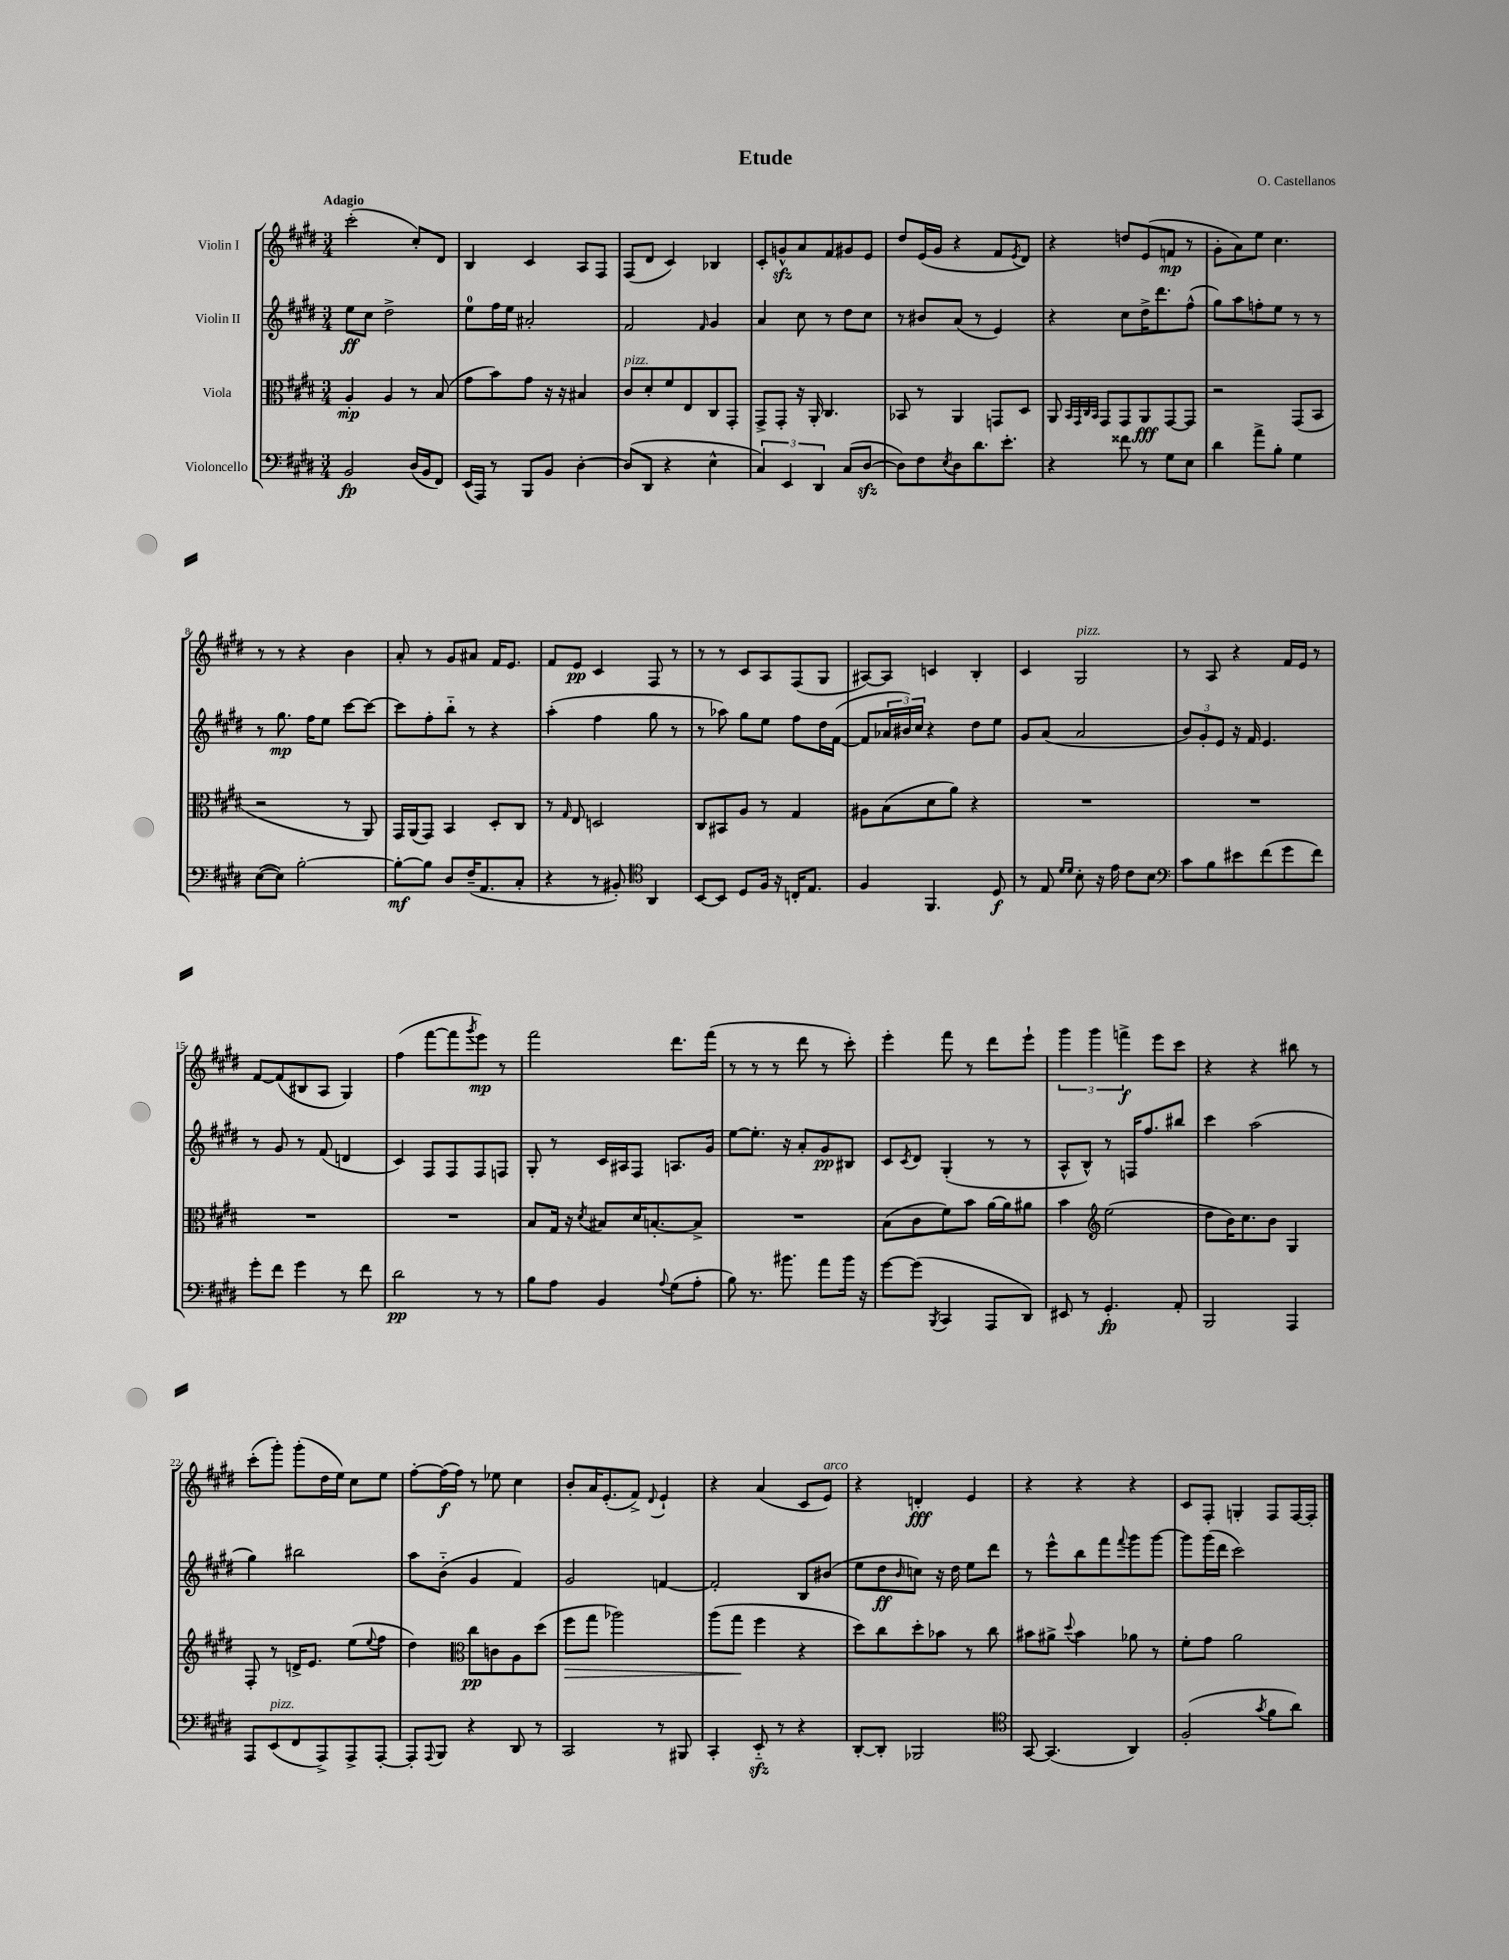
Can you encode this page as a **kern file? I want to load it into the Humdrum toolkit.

**kern	**dynam	**kern	**dynam	**kern	**dynam	**kern	**dynam
*part4	*part4	*part3	*part3	*part2	*part2	*part1	*part1
*staff4	*staff4	*staff3	*staff3	*staff2	*staff2	*staff1	*staff1
*I"Violoncello	*	*I"Viola	*	*I"Violin II	*	*I"Violin I	*
*clefF4	*	*clefC3	*	*clefG2	*	*clefG2	*
*k[f#c#g#d#]	*	*k[f#c#g#d#]	*	*k[f#c#g#d#]	*	*k[f#c#g#d#]	*
*M3/4	*	*M3/4	*	*M3/4	*	*M3/4	*
=1	=1	=1	=1	=1	=1	=1	=1
!	!	!	!	!	!	!LO:TX:a:B:t=Adagio	!
2BB/	fp	4A'/	mp	8ee\L	ff	(2ccc#'\	.
.	.	.	.	8cc#\J	.	.	.
.	.	4A/	.	2dd#^\	.	.	.
(16D#/LL	.	8r	.	.	.	8cc#'/L)	.
16BB/J	.	.	.	.	.	.	.
8FF#/J)	.	(8B/	.	.	.	8d#/J	.
=2	=2	=2	=2	=2	=2	=2	=2
(16EE/LL	.	8g#\L	.	8ee\L	.	4B/	.
16AAA/JJ)	.	.	.	.	.	.	.
8r	.	8b\)	.	16ff#\L	.	.	.
.	.	.	.	16ee\JJ	.	.	.
8BBB/L	.	8g#\J	.	2a#X'/	.	4c#/	.
8BB/J	.	16r	.	.	.	.	.
.	.	16r	.	.	.	.	.
[4D#'\	.	4B#X/	.	.	.	8A/L	.
.	.	.	.	.	.	8F#/J	.
=3	=3	=3	=3	=3	=3	=3	=3
!	!	!LO:TX:a:i:t=pizz.	!	!	!	!	!
(8D#/L]	.	8c#/L	.	2f#/	.	(8F#/L	.
8DD#/J	.	8d#'/	.	.	.	8d#/J	.
4r	.	8f#/	.	.	.	4c#/)	.
.	.	8E/	.	.	.	.	.
.	.	.	.	16qqf#/	.	.	.
4E^^\	.	8C#/	.	4g#/	.	4B-X/	.
.	.	8GG#'/J	.	.	.	.	.
=4	=4	=4	=4	=4	=4	=4	=4
6C#/)	.	8GG#^/L	.	4a/	.	8c#'/L	.
.	.	8GG#'/J	.	.	.	8gnzz^^/	.
6EE/	.	.	.	.	.	.	.
.	.	16r	.	8cc#\	.	8a/	.
.	.	16AA'/	.	.	.	.	.
6DD#/	.	.	.	.	.	.	.
.	.	4.C#/	.	8r	.	8f#/	.
(8C#/L	.	.	.	8dd#\L	.	8g#X/	.
[8D#zz/J	.	.	.	8cc#\J	.	8e/J	.
=5	=5	=5	=5	=5	=5	=5	=5
8D#\L])	.	8BB-X/	.	8r	.	8dd#/L	.
8F#\	.	8r	.	8b#X/L	.	(16e/L	.
.	.	.	.	.	.	16g#/JJ	.
8qE/	.	.	.	.	.	.	.
8D#\	.	4AA/	.	(8a/J	.	4r	.
8.d#\	.	.	.	8r	.	.	.
.	.	8GGn/L	.	4e/)	.	8f#/L	.
8.e'\J	.	.	.	.	.	.	.
.	.	.	.	.	.	8qe/	.
.	.	8D#/J	.	.	.	8d#/J)	.
=6	=6	=6	=6	=6	=6	=6	=6
4r	.	8AA/	.	4r	.	4r	.
.	.	32qqBB/LLL	.	.	.	.	.
.	.	32qqGG#/	.	.	.	.	.
.	.	32qqC#/	.	.	.	.	.
.	.	32qqBB/JJJ	.	.	.	.	.
.	.	8GG#/L	.	.	.	.	.
8f##X\	.	8GG#/	.	8cc#\L	.	8ddn/L	.
8r	.	8AA/	fff	16dd#^\K	.	(8e/	.
.	.	.	.	8.ddd#\	.	.	.
8G#\L	.	[8GG#/	.	.	.	8fn/J	mp
8E\J	.	8GG#/J]	.	(8ff#^^\J	.	8r	.
=7	=7	=7	=7	=7	=7	=7	=7
4d#\	.	2r	.	8gg#\L)	.	8g#'\L	.
.	.	.	.	8aa\	.	8a\)	.
8a^\L	.	.	.	8ffn'\	.	8ee\J	.
8B'\J	.	.	.	8ee\J	.	4.cc#\	.
4G#\	.	(8GG#/L	.	8r	.	.	.
.	.	8BB/J	.	8r	.	.	.
!!LO:LB:g=z
=8	=8	=8	=8	=8	=8	=8	=8
([8E\L	.	2r	.	8r	.	8r	.
8E\J])	.	.	.	8.gg#\	mp	8r	.
[2B'\	.	.	.	.	.	4r	.
.	.	.	.	16ff#\KL	.	.	.
.	.	.	.	8ee\J	.	.	.
.	.	8r	.	[8ccc#\L	.	4b\	.
.	.	8AA/)	.	8ccc#\J_	.	.	.
=9	=9	=9	=9	=9	=9	=9	=9
8B'\L_	mf	16GG#/LL	.	8ccc#\L]	.	8a'/	.
.	.	(16AA/J	.	.	.	.	.
8B\J]	.	8GG#/J)	.	8ff#'\	.	8r	.
8D#/L	.	4BB/	.	8bb\J	.	8g#/L	.
(16F#~/K	.	.	.	8r	.	8a#X/J	.
8.AA/	.	.	.	.	.	.	.
.	.	8D#'/L	.	4r	.	16f#/KL	.
.	.	.	.	.	.	8.e/J	.
8C#'/J	.	8C#/J	.	.	.	.	.
=10	=10	=10	=10	=10	=10	=10	=10
4r	.	8r	.	(4aa'\	.	8f#/L	.
.	.	16qqG#/	.	.	.	.	.
.	.	8E/	.	.	.	8e/J	pp
8r	.	2Dn/	.	4ff#\	.	4c#/	.
8BB#X'/)	.	.	.	.	.	.	.
*clefC4	*	*	*	*	*	*	*
4AA/	.	.	.	8gg#\	.	8F#/	.
.	.	.	.	8r	.	8r	.
=11	=11	=11	=11	=11	=11	=11	=11
[8BB/L	.	8C#/L	.	8r	.	8r	.
8BB/J]	.	8BB#X/	.	8aa-X\)	.	8r	.
8D#/L	.	8A/J	.	8gg#\L	.	8c#/L	.
16F#/Jk	.	8r	.	8ee\J	.	8A/	.
16r	.	.	.	.	.	.	.
16Cn'/KL	.	4G#/	.	8ff#\L	.	(8F#/	.
8.E/J	.	.	.	.	.	.	.
.	.	.	.	16dd#\L	.	8G#/J	.
.	.	.	.	([16f#\JJ	.	.	.
=12	=12	=12	=12	=12	=12	=12	=12
4F#/	.	8A#X\L	.	8f#/L]	.	[8A#X/L)	.
.	.	(8B\	.	24a-X/L	.	8A#/J]	.
.	.	.	.	24b#X/)	.	.	.
.	.	.	.	24cc#/JJ	.	.	.
4.FF#/	.	8d#\	.	4r	.	4cn/	.
.	.	8a\J)	.	.	.	.	.
.	.	4r	.	8dd#\L	.	4B'/	.
8D#/	f	.	.	8ee\J	.	.	.
=13	=13	=13	=13	=13	=13	=13	=13
8r	.	2.r	.	8g#/L	.	4c#/	.
8E/	.	.	.	(8a/J	.	.	.
16qqd#/LL	.	.	.	.	.	.	.
16qqd#/JJ	.	.	.	.	.	.	.
!	!	!	!	!	!	!LO:TX:a:i:t=pizz.	!
8B'\	.	.	.	2a/	.	2G#/	.
16r	.	.	.	.	.	.	.
16e\	.	.	.	.	.	.	.
8c#\L	.	.	.	.	.	.	.
8B\J	.	.	.	.	.	.	.
=14	=14	=14	=14	=14	=14	=14	=14
*clefF4	*	*	*	*	*	*	*
8c#\L	.	2.r	.	12b/L)	.	8r	.
.	.	.	.	12g#'/	.	.	.
8B\	.	.	.	.	.	8A/	.
.	.	.	.	12e/J	.	.	.
8e#X\	.	.	.	16r	.	4r	.
.	.	.	.	16f#/	.	.	.
(8f#\	.	.	.	4.e/	.	.	.
8g#\	.	.	.	.	.	16f#/LL	.
.	.	.	.	.	.	16e/JJ	.
8f#\J)	.	.	.	.	.	8r	.
!!LO:LB:g=z
=15	=15	=15	=15	=15	=15	=15	=15
8g#'\L	.	2.r	.	8r	.	[8f#/L	.
8f#\J	.	.	.	8g#/	.	(8f#/]	.
4g#\	.	.	.	8r	.	8B#X/	.
.	.	.	.	(8f#/	.	8A/J	.
8r	.	.	.	4dn/	.	4G#/)	.
8f#\	.	.	.	.	.	.	.
=16	=16	=16	=16	=16	=16	=16	=16
2d#\	pp	2.r	.	4c#/)	.	(4ff#\	.
.	.	.	.	8F#/L	.	[8fff#\L	.
.	.	.	.	8F#/	.	8fff#\]	.
.	.	.	.	.	.	8qggg#/	.
8r	.	.	.	8F#/	.	8eee\J)	mp
8r	.	.	.	8Fn/J	.	8r	.
=17	=17	=17	=17	=17	=17	=17	=17
8B\L	.	8B/L	.	8G#'/	.	2fff#\	.
8A\J	.	16G#/Jk	.	8r	.	.	.
.	.	16r	.	.	.	.	.
.	.	8qd#/	.	.	.	.	.
4BB/	.	8B#X/L	.	16c#/LL	.	.	.
.	.	.	.	16A#X/J	.	.	.
.	.	16d#/K	.	8F#/J	.	.	.
.	.	[8.Bn'/	.	.	.	.	.
8qqA/	.	.	.	.	.	.	.
(8G#\L	.	.	.	8.An/L	.	8.ddd#\L	.
8A'\J	.	8B^/J]	.	.	.	.	.
.	.	.	.	16g#/Jk	.	(16fff#\Jk	.
=18	=18	=18	=18	=18	=18	=18	=18
8B\)	.	2.r	.	[8ee\L	.	8r	.
8.r	.	.	.	8.ee'\J]	.	8r	.
.	.	.	.	.	.	8r	.
8.b#X\	.	.	.	16r	.	.	.
.	.	.	.	8a'/L	.	8ddd#\	.
8a\L	.	.	.	8g#/	pp	8r	.
16b#\Jk	.	.	.	8B#X/J	.	8ccc#'\)	.
16r	.	.	.	.	.	.	.
=19	=19	=19	=19	=19	=19	=19	=19
[8g#\L	.	(8B\L	.	8c#/L	.	4eee'\	.
.	.	.	.	8qc#/	.	.	.
(8g#\J]	.	8c#\	.	8d#/J	.	.	.
8qBBB/	.	.	.	.	.	.	.
4CC#/	.	8f#\)	.	(4G#'/	.	8fff#\	.
.	.	8b\J	.	.	.	8r	.
8AAA/L	.	[16a\LL	.	8r	.	8ddd#\L	.
.	.	16a\J]	.	.	.	.	.
8DD#/J)	.	8a#X\J	.	8r	.	8eee`\J	.
=20	=20	=20	=20	=20	=20	=20	=20
8EE#X/	.	4b\	.	8A^^/L	.	6ggg#\	.
8r	.	.	.	8B^^/J)	.	.	.
.	.	.	.	.	.	6ggg#\	.
*	*	*clefG2	*	*	*	*	*
4.GG#'/	fp	(2ee\	.	8r	.	.	.
.	.	.	.	.	.	6fffn^\	f
.	.	.	.	16Fn/KL	.	.	.
.	.	.	.	8.ff#/	.	.	.
.	.	.	.	.	.	8eee\L	.
8AA'/	.	.	.	8bb#X/J	.	8ccc#\J	.
=21	=21	=21	=21	=21	=21	=21	=21
2BBB/	.	8dd#\L	.	4ccc#\	.	4r	.
.	.	16b\K)	.	.	.	.	.
.	.	8.cc#\	.	.	.	.	.
.	.	.	.	(2aa\	.	4r	.
.	.	8b\J	.	.	.	.	.
4AAA/	.	4G#/	.	.	.	8bb#X\	.
.	.	.	.	.	.	8r	.
!!LO:LB:g=z
=22	=22	=22	=22	=22	=22	=22	=22
8AAA/L	.	8F#'/	.	4gg#\)	.	(8ccc#'\L	.
!LO:TX:a:i:t=pizz.	!	!	!	!	!	!	!
(8EE/	.	8r	.	.	.	8ggg#'\J)	.
8FF#/	.	16dn^/KL	.	2bb#X\	.	(8ggg#'\L	.
.	.	8.e/J	.	.	.	.	.
8AAA^/)	.	.	.	.	.	16dd#\L	.
.	.	.	.	.	.	16ee\JJ)	.
8AAA^/	.	(8ee\L	.	.	.	8cc#\L	.
.	.	8qqee/	.	.	.	.	.
[8AAA'/J	.	8ff#\J	.	.	.	8ee\J	.
=23	=23	=23	=23	=23	=23	=23	=23
8AAA'/L]	.	4dd#\)	.	8aa\L	.	[8ff#'\L	.
8qqAAA/	.	.	.	.	.	.	.
8BBB/J	.	.	.	(8b\J	.	(16ff#\L]	f
.	.	.	.	.	.	16ff#\JJ)	.
*	*	*clefC3	*	*	*	*	*
4r	.	8cc#\L	pp	4g#/	.	8r	.
.	.	8cn\	.	.	.	8ee-X\	.
8DD#/	.	8A\	.	4f#/)	.	4cc#\	.
8r	.	(8dd#\J	.	.	.	.	.
=24	=24	=24	=24	=24	=24	=24	=24
!	!	!	!LO:HP:b	!	!	!	!
2CC#/	.	8ff#\L	>	2g#/	.	8b'/L	.
.	.	8gg#\J	.	.	.	16a/K	.
.	.	.	.	.	.	(8.e'/	.
.	.	2aa-X\)	.	.	.	.	.
.	.	.	.	.	.	8f#^/J)	.
.	.	.	.	.	.	8qqd#/	.
8r	.	.	.	[4fn/	.	4e`/	.
8BBB#X/	.	.	.	.	.	.	.
=25	=25	=25	=25	=25	=25	=25	=25
4CC#'/	.	(8aa\L	.	2f'/]	.	4r	.
.	.	8gg#\J	.	.	.	.	.
8EEzz/	.	4ff#\	]	.	.	(4a/	.
8r	.	.	.	.	.	.	.
4r	.	4r	.	8B/L	.	8c#/L	.
!	!	!	!	!	!	!LO:TX:a:i:t=arco	!
.	.	.	.	(8b#X/J	.	8e/J)	.
=26	=26	=26	=26	=26	=26	=26	=26
[8DD#'/L	.	8dd#\L)	.	8ee\L	.	4r	.
8DD#'/J]	.	8cc#\	.	8dd#\	ff	.	.
.	.	.	.	16qqb/	.	.	.
2BBB-X/	.	8dd#'\	.	8ccn\J)	.	4dn'/	fff
.	.	8b-X\J	.	16r	.	.	.
.	.	.	.	16dd#\	.	.	.
.	.	8r	.	8ee\L	.	4e/	.
.	.	8cc#\	.	8ddd#\J	.	.	.
=27	=27	=27	=27	=27	=27	=27	=27
*clefC4	*	*	*	*	*	*	*
[8GG#/	.	8b#X\L	.	8r	.	4r	.
(4.GG#/]	.	8a#X^\J	.	8eee^^\L	.	.	.
.	.	8qqdd#/	.	.	.	.	.
.	.	4b#\	.	8bb\	.	4r	.
.	.	.	.	8fff#\	.	.	.
.	.	.	.	8qqfff#/	.	.	.
4AA/)	.	8a-X\	.	8ggg#\	.	4r	.
.	.	8r	.	[8ggg#\J	.	.	.
=28	=28	=28	=28	=28	=28	=28	=28
(2F#'/	.	8f#'\L	.	8ggg#\L]	.	8c#/L	.
.	.	8g#\J	.	(16ggg#\L	.	8F#'/J	.
.	.	.	.	16ddd#\JJ	.	.	.
.	.	2a\	.	2ccc#\)	.	4Gn'/	.
8qg#/	.	.	.	.	.	.	.
8f#\L	.	.	.	.	.	8F#/L	.
8a\J)	.	.	.	.	.	[16F#/L	.
.	.	.	.	.	.	16F#'/JJ]	.
==	==	==	==	==	==	==	==
*-	*-	*-	*-	*-	*-	*-	*-
